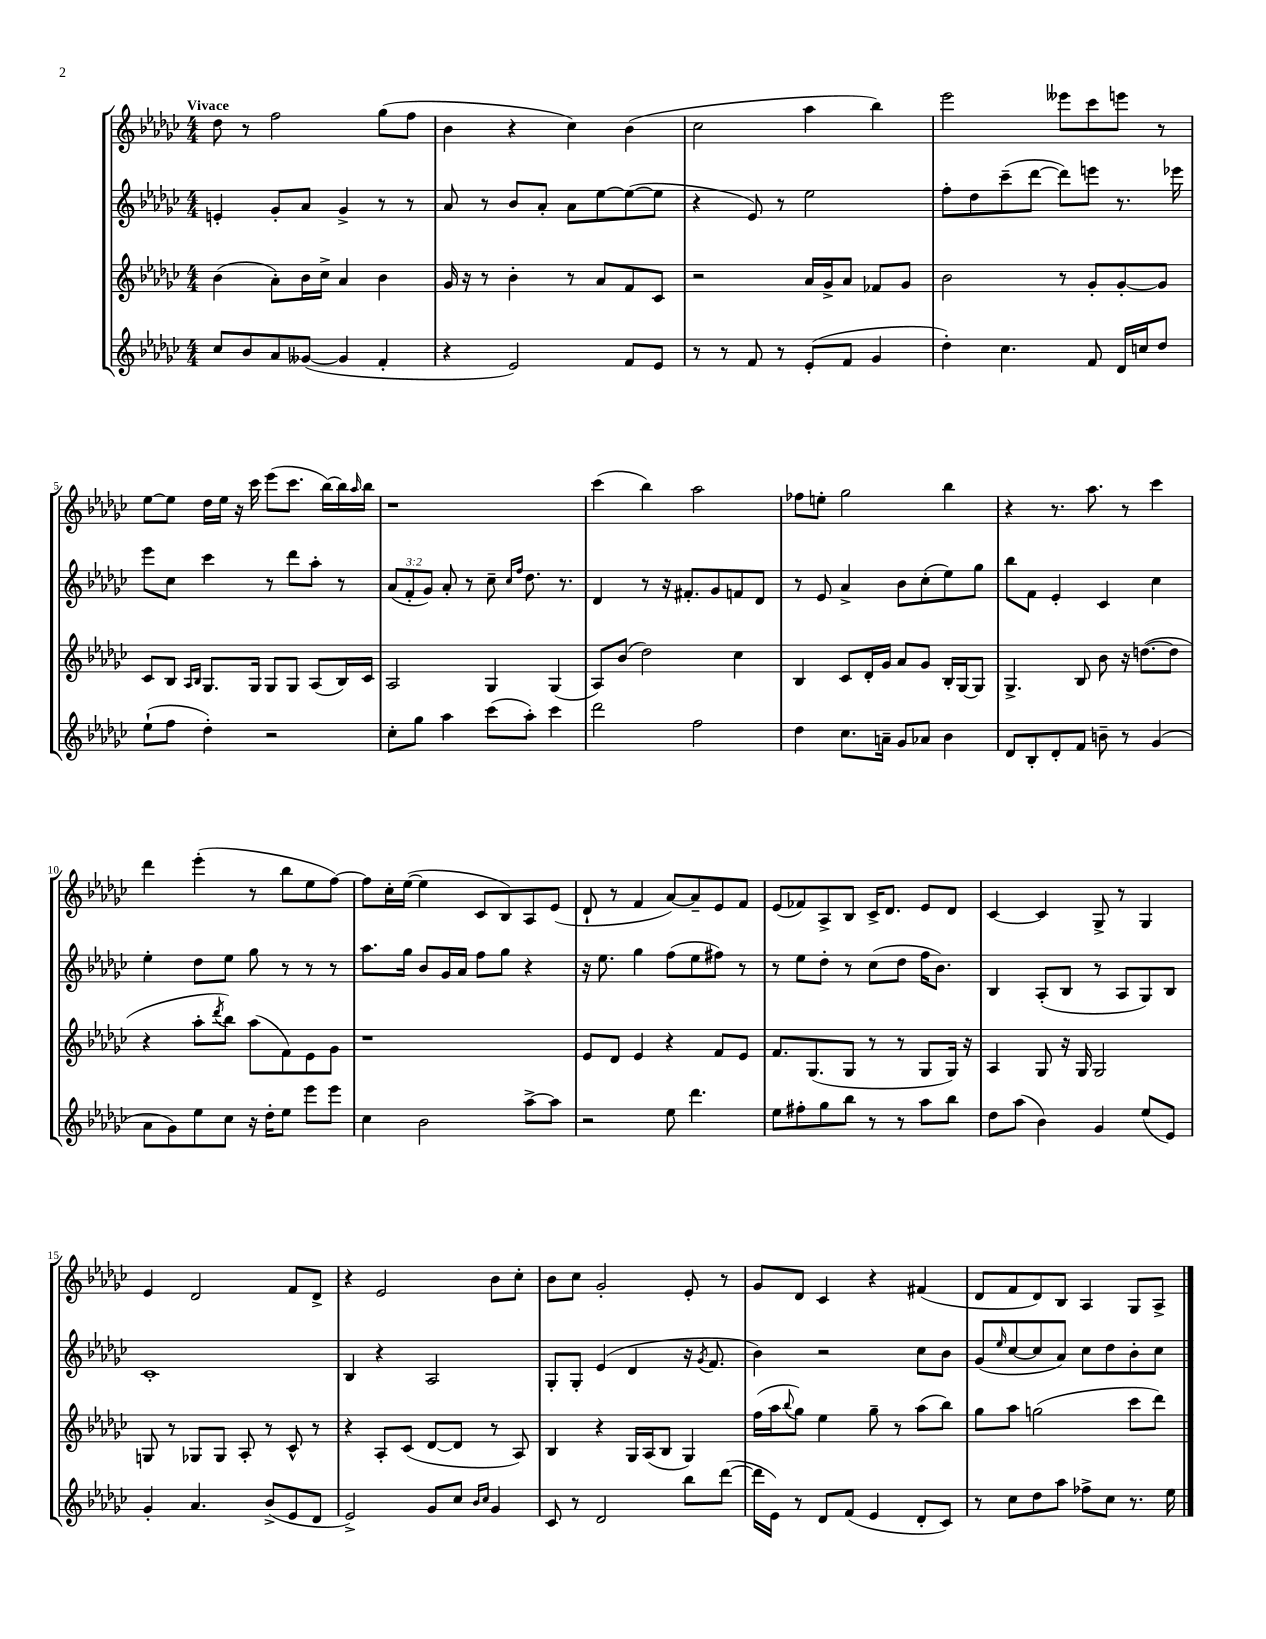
<<
\new StaffGroup <<
\new Staff = "s0" {
    \clef treble \key ges \major \numericTimeSignature \time 4/4 \tempo "Vivace"
    des''8 r8 f''2 ges''8( f''8 |
    bes'4 r4 ces''4) bes'4( |
    ces''2 aes''4 bes''4) |
    ees'''2 eeses'''8 ces'''8 e'''8 r8 |
    ees''8~ ees''8 des''16 ees''16 r16 ces'''16 ees'''8( ces'''8. bes''16~) bes''16 \grace { aes''16 } bes''16 |
    r1 |
    ces'''4( bes''4) aes''2 |
    fes''8 e''8-. ges''2 bes''4 |
    r4 r8. aes''8. r8 ces'''4 |
    des'''4 ees'''4-.( r8 bes''8 ees''8 f''8~) |
    f''8 ces''16-. ees''16~( ees''4 ces'8 bes8) aes8 ees'8( |
    des'8-! r8 f'4 aes'8~) aes'8-- ees'8 f'8 |
    ees'8( fes'8) aes8-> bes8 ces'16-> des'8. ees'8 des'8 |
    ces'4~ ces'4 ges8-> r8 ges4 |
    ees'4 des'2 f'8 des'8-> |
    r4 ees'2 bes'8 ces''8-. |
    bes'8 ces''8 ges'2-. ees'8-. r8 |
    ges'8 des'8 ces'4 r4 fis'4( |
    des'8 f'8 des'8) bes8 aes4 ges8 aes8-> \bar "|." |
}
\new Staff = "s1" {
    \clef treble \key ges \major \numericTimeSignature \time 4/4 \override Staff.TupletNumber.text = #tuplet-number::calc-fraction-text
    e'4-. ges'8-. aes'8 ges'4-> r8 r8 |
    aes'8 r8 bes'8 aes'8-. aes'8 ees''8~ ees''8~( ees''8 |
    r4 ees'8) r8 ees''2 |
    f''8-. des''8 ces'''8--( des'''8~ des'''8) e'''8 r8. ees'''16 |
    ees'''8 ces''8 ces'''4 r8 des'''8 aes''8-. r8 |
    \tuplet 3/2 { aes'8( f'8-. ges'8) } aes'8-. r8 ces''8-- \grace { ces''16 f''16 } des''8. r8. |
    des'4 r8 r16 fis'8.-. ges'8 f'8 des'8 |
    r8 ees'8 aes'4-> bes'8 ces''8-.( ees''8) ges''8 |
    bes''8 f'8 ees'4-. ces'4 ces''4 |
    ees''4-. des''8 ees''8 ges''8 r8 r8 r8 |
    aes''8. ges''16 bes'8 ges'16 aes'16 f''8 ges''8 r4 |
    r16 ees''8. ges''4 f''8( ees''8 fis''8) r8 |
    r8 ees''8 des''8-. r8 ces''8( des''8 f''16 bes'8.) |
    bes4 aes8-.( bes8 r8 aes8 ges8) bes8 |
    ces'1-. |
    bes4 r4 aes2 |
    ges8-. ges8-. ees'4( des'4 r16 \acciaccatura { ges'8 } f'8. |
    bes'4) r2 ces''8 bes'8 |
    ges'8( \grace { ees''16 } ces''8~ ces''8 aes'8) ces''8 des''8 bes'8-. ces''8 \bar "|." |
}
\new Staff = "s2" {
    \clef treble \key ges \major \numericTimeSignature \time 4/4
    bes'4( aes'8-.) bes'16 ces''16-> aes'4 bes'4 |
    ges'16 r16 r8 bes'4-. r8 aes'8 f'8 ces'8 |
    r2 aes'16 ges'16-> aes'8 fes'8 ges'8 |
    bes'2 r8 ges'8-. ges'8~-. ges'8 |
    ces'8 bes8 \grace { aes16 bes16 } ges8. ges16 ges8 ges8 aes8( bes16) ces'16 |
    aes2 ges4 ges4( |
    aes8) bes'8( des''2) ces''4 |
    bes4 ces'8 des'16-. ges'16 aes'8 ges'8 bes16-. ges16~ ges8 |
    ges4.-> bes8 bes'8 r16 d''8.~( d''8 |
    r4 aes''8-. \acciaccatura { des'''8 } bes''8) aes''8( f'8) ees'8 ges'8 |
    r1 |
    ees'8 des'8 ees'4 r4 f'8 ees'8 |
    f'8. ges8.( ges8 r8 r8 ges8 ges16) r16 |
    aes4 ges8 r16 ges16 ges2 |
    g8 r8 ges8 ges8 aes8-. r8 ces'8-^ r8 |
    r4 aes8-. ces'8( des'8~ des'8 r8 aes8) |
    bes4 r4 ges16 aes16( bes8 ges4) |
    f''16( aes''16 \appoggiatura { bes''8 } ges''8) ees''4 ges''8-- r8 aes''8( bes''8) |
    ges''8 aes''8 g''2( ces'''8 des'''8) \bar "|." |
}
\new Staff = "s3" {
    \clef treble \key ges \major \numericTimeSignature \time 4/4
    ces''8 bes'8 aes'8 geses'8~( geses'4 f'4-. |
    r4 ees'2) f'8 ees'8 |
    r8 r8 f'8 r8 ees'8-.( f'8 ges'4 |
    des''4-.) ces''4. f'8 des'16 c''16 des''8 |
    ees''8-!( f''8 des''4-.) r2 |
    ces''8-. ges''8 aes''4 ces'''8( aes''8-.) ces'''4 |
    des'''2 f''2 |
    des''4 ces''8. a'16-- ges'8 aes'8 bes'4 |
    des'8 bes8-. des'8-. f'8 b'8-- r8 ges'4( |
    aes'8 ges'8) ees''8 ces''8 r16 des''16-. ees''8 ees'''8 ees'''8 |
    ces''4 bes'2 aes''8~-> aes''8 |
    r2 ees''8 des'''4. |
    ees''8 fis''8-. ges''8 bes''8 r8 r8 aes''8 bes''8 |
    des''8 aes''8( bes'4) ges'4 ees''8( ees'8) |
    ges'4-. aes'4. bes'8->( ees'8 des'8 |
    ees'2->) ges'8 ces''8 \grace { bes'16 ces''16 } ges'4 |
    ces'8 r8 des'2 bes''8 des'''8~( |
    des'''16 ees'16) r8 des'8 f'8( ees'4 des'8-. ces'8) |
    r8 ces''8 des''8 aes''8 fes''8-> ces''8 r8. ees''16 \bar "|." |
}
>>
>>
